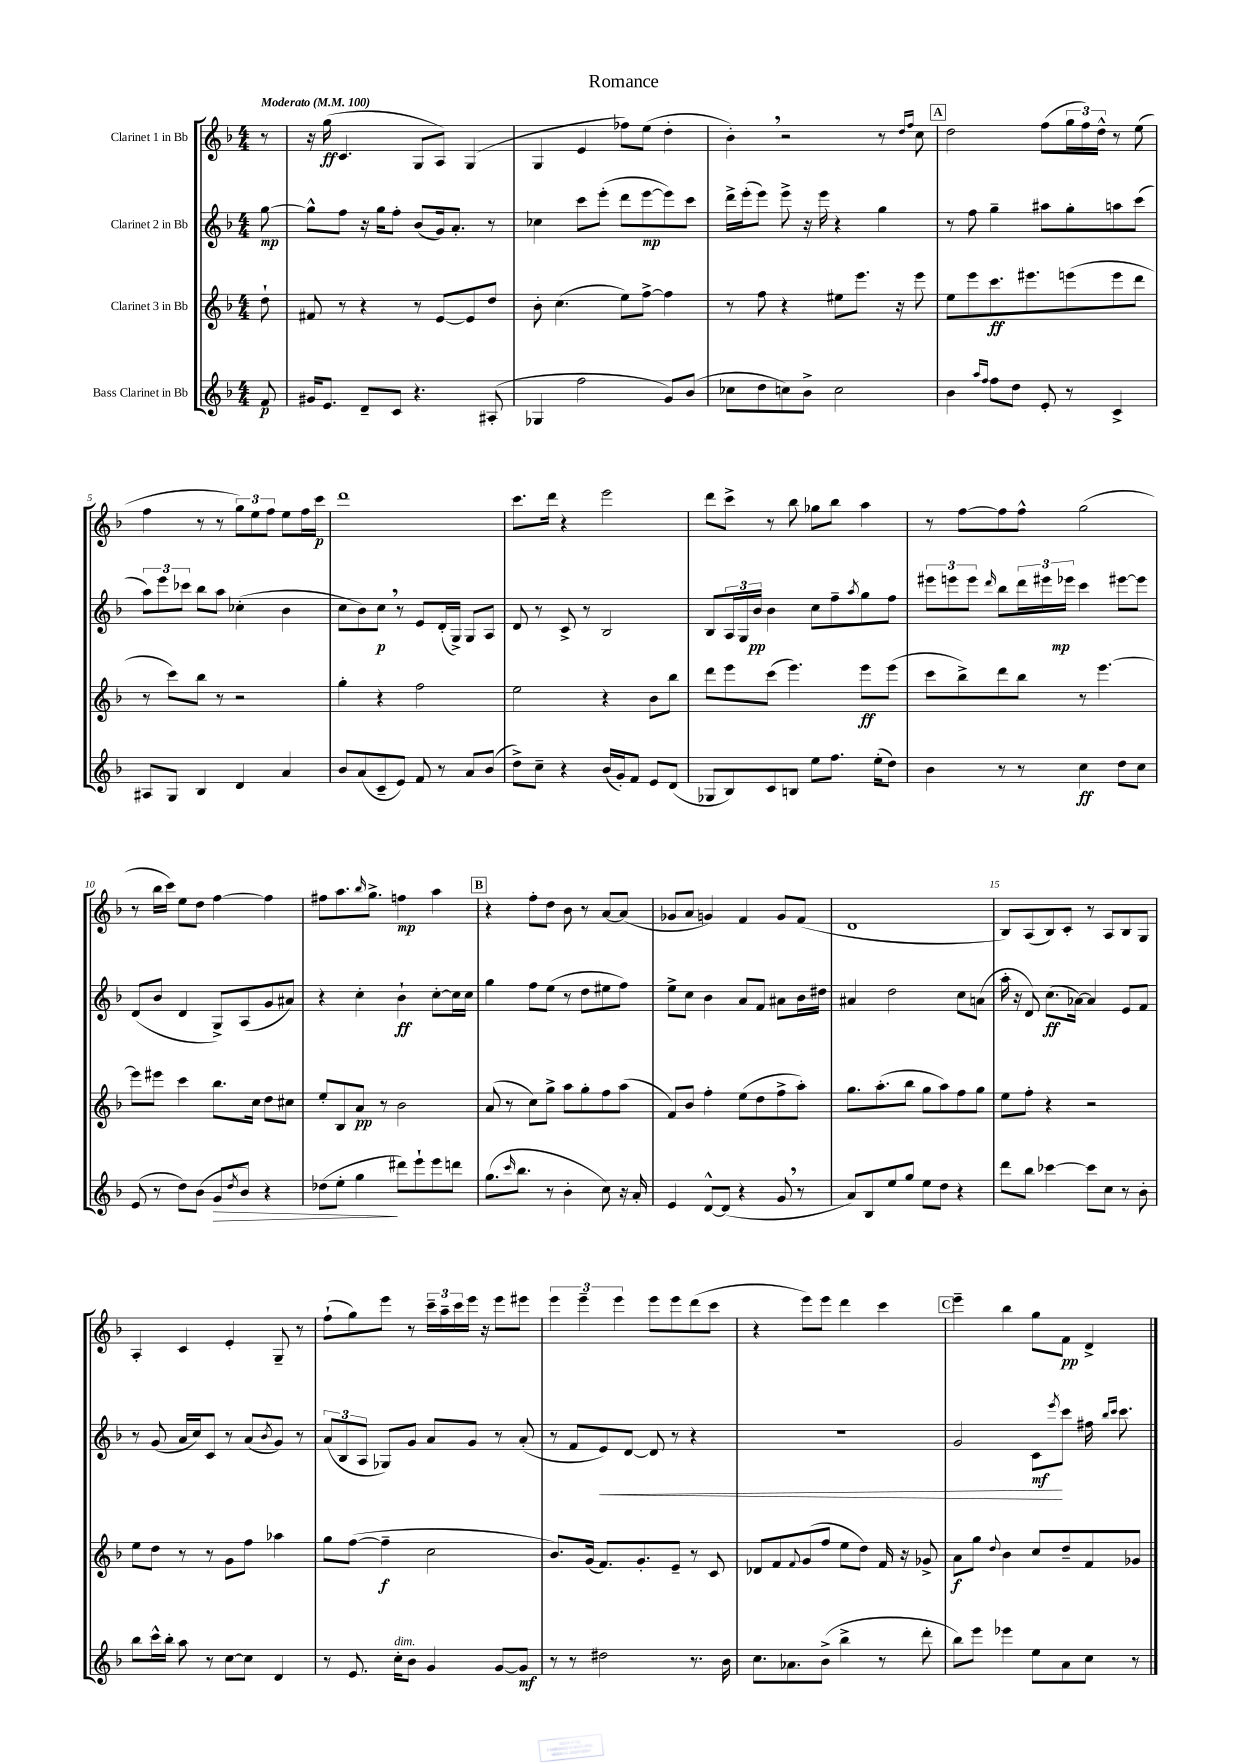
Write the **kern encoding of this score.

**kern	**dynam	**kern	**dynam	**kern	**dynam	**kern	**dynam
*part4	*part4	*part3	*part3	*part2	*part2	*part1	*part1
*staff4	*staff4	*staff3	*staff3	*staff2	*staff2	*staff1	*staff1
*I"Bass Clarinet in Bb	*	*I"Clarinet 3 in Bb	*	*I"Clarinet 2 in Bb	*	*I"Clarinet 1 in Bb	*
*clefG2	*	*clefG2	*	*clefG2	*	*clefG2	*
*k[b-]	*	*k[b-]	*	*k[b-]	*	*k[b-]	*
*M4/4	*	*M4/4	*	*M4/4	*	*M4/4	*
*MM100	*	*MM100	*	*MM100	*	*MM100	*
=	=	=	=	=	=	=	=
!	!	!	!	!	!	!LO:TX:a:B:t=Moderato	!
8f/	p	8dd`\	.	[8gg\	mp	8r	.
=1	=1	=1	=1	=1	=1	=1	=1
16g#X/KL	.	8f#X/	.	8gg^^\L]	.	16r	.
8.e/J	.	.	.	.	.	(16gg\	ff
.	.	8r	.	8ff\J	.	4.c/	.
8d~/L	.	4r	.	16r	.	.	.
.	.	.	.	16gg\KL	.	.	.
8c/J	.	.	.	8ff'\J	.	.	.
4.r	.	8r	.	(8b-/L	.	8G/L	.
.	.	[8e/L	.	16g/k)	.	8A/J)	.
.	.	.	.	8.a'/J	.	.	.
.	.	8e/]	.	.	.	(4G/	.
(8A#X'/	.	8dd/J	.	8r	.	.	.
=2	=2	=2	=2	=2	=2	=2	=2
4G-X/	.	8b-'\	.	4cc-X\	.	4G/	.
.	.	(4.cc\	.	.	.	.	.
2ff\	.	.	.	8ccc\L	.	4e/	.
.	.	.	.	(8eee'\J	.	.	.
.	.	8ee\L)	.	8ddd\L	.	8ff-X\L)	.
.	.	[8ff^\J	.	[8eee\	mp	(8ee\J	.
8g/L)	.	4ff\]	.	8eee\])	.	4dd'\	.
(8b-/J	.	.	.	8ccc\J	.	.	.
=3	=3	=3	=3	=3	=3	=3	=3
8cc-X\L	.	8r	.	16ddd^\LL	.	4b-',\)	.
.	.	.	.	(16eee'\J	.	.	.
8dd\	.	8ff\	.	8eee\J)	.	.	.
8ccn\)	.	4r	.	8eee^\	.	2r	.
8b-^\J	.	.	.	16r	.	.	.
.	.	.	.	16eee\	.	.	.
2cc\	.	8ee#X\L	.	4r	.	.	.
.	.	8.eee\J	.	.	.	.	.
.	.	.	.	4gg\	.	8r	.
.	.	16r	.	.	.	.	.
.	.	.	.	.	.	16qqdd/LL	.
.	.	.	.	.	.	16qqff/JJ	.
.	.	8eee\	.	.	.	8cc\	.
!!LO:REH:place=s1:t=A
=4	=4	=4	=4	=4	=4	=4	=4
4b-\	.	8ee\L	.	8r	.	2dd\	.
.	.	8eee\	.	8ff\	.	.	.
16qqaa/LL	.	.	.	.	.	.	.
16qqff/JJ	.	.	.	.	.	.	.
8ff\L	.	8.ccc\	ff	4gg~\	.	.	.
8dd\J	.	.	.	.	.	.	.
.	.	8.eee#X\	.	.	.	.	.
8e'/	.	.	.	8aa#X\L	.	(8ff\L	.
8r	.	(8eeen\	.	8gg'\	.	24gg\L	.
.	.	.	.	.	.	24ff\)	.
.	.	.	.	.	.	24dd^^\JJ	.
4c^/	.	8eee\	.	8aan\	.	8r	.
.	.	8ddd\J	.	(8ccc\J	.	(8ee\	.
!!LO:LB:g=z
=5	=5	=5	=5	=5	=5	=5	=5
8A#X/L	.	8r	.	12aa\L)	.	4ff\	.
.	.	.	.	12eee\	.	.	.
8G/J	.	8ccc\L)	.	.	.	.	.
.	.	.	.	12ccc-X\J	.	.	.
4B-/	.	8bb-\J	.	8bb-\L	.	8r	.
.	.	8r	.	8aa\J	.	8r	.
4d/	.	2r	.	(4cc-X'\	.	12gg\L)	.
.	.	.	.	.	.	12ee\	.
.	.	.	.	.	.	12ff\J	.
4a/	.	.	.	4b-\	.	8ee\L	.
.	.	.	.	.	.	16ff\L	.
.	.	.	.	.	.	16ccc\JJ	p
=6	=6	=6	=6	=6	=6	=6	=6
8b-/L	.	4gg'\	.	8cc\L	.	1ddd	.
(8a/	.	.	.	8b-\)	.	.	.
8c~/	.	4r	.	8cc,\J	p	.	.
8e/J)	.	.	.	8r	.	.	.
8f/	.	2ff\	.	8e/L	.	.	.
8r	.	.	.	(16d'/L	.	.	.
.	.	.	.	16G^/JJ)	.	.	.
8a/L	.	.	.	8G/L	.	.	.
(8b-/J	.	.	.	8A/J	.	.	.
=7	=7	=7	=7	=7	=7	=7	=7
8dd^\L)	.	2ee\	.	8d/	.	8.ccc\L	.
8cc~\J	.	.	.	8r	.	.	.
.	.	.	.	.	.	16ddd\Jk	.
4r	.	.	.	8c^/	.	4r	.
.	.	.	.	8r	.	.	.
(16b-/LL	.	4r	.	2B-/	.	2eee\	.
16g'/J)	.	.	.	.	.	.	.
8f/J	.	.	.	.	.	.	.
8e/L	.	8b-\L	.	.	.	.	.
(8d/J	.	8bb-\J	.	.	.	.	.
=8	=8	=8	=8	=8	=8	=8	=8
8G-X/L	.	8ddd\L	.	8B-/L	.	8ddd\L	.
8B-/)	.	8eee\	.	24A/L	.	8ccc^\J	.
.	.	.	.	24G/	.	.	.
.	.	.	.	24b-/JJ	pp	.	.
8c/	.	(8ccc\J	.	4b-\	.	8r	.
8Bn/J	.	4.eee\)	.	.	.	8bb-\	.
8ee\L	.	.	.	8cc\L	.	8gg-X\L	.
8.ff\J	.	.	.	8ff~\	.	8bb-\J	.
.	.	.	.	8qaa/	.	.	.
.	.	8eee\L	ff	8gg\	.	4aa\	.
(16ee'\KL	.	.	.	.	.	.	.
8dd\J)	.	(8eee\J	.	8ff\J	.	.	.
=9	=9	=9	=9	=9	=9	=9	=9
4b-\	.	8ccc\L	.	12eee#X\L	.	8r	.
.	.	.	.	12eeen\	.	.	.
.	.	8bb-^\)	.	.	.	[8ff\L	.
.	.	.	.	12eee\J	.	.	.
.	.	.	.	16qqddd/	.	.	.
8r	.	8ddd\	.	8bb-\L	.	8ff\]	.
8r	.	8bb-\J	.	24ddd\L	.	8ff^^\J	.
.	.	.	.	24eee#X\	.	.	.
.	.	.	.	24eee-X\JJ	mp	.	.
4cc\	ff	8r	.	4ccc\	.	(2gg\	.
.	.	[4.eee\	.	.	.	.	.
8dd\L	.	.	.	[8eee#X\L	.	.	.
8cc\J	.	.	.	8eee#\J]	.	.	.
!!LO:LB:g=z
=10	=10	=10	=10	=10	=10	=10	=10
(8e/	.	8eee\L]	.	(8d/L	.	8r	.
8r	.	8eee#X\J	.	8b-/J	.	16bb-\LL	.
.	.	.	.	.	.	16ccc\JJ)	.
8dd\L)	.	4ccc\	.	4d/	.	8ee\L	.
(8b-\J	.	.	.	.	.	8dd\J	.
!	!LO:HP:b	!	!	!	!	!	!
8g/L	>	8.bb-\L	.	8G^/L)	.	[4ff\	.
8qdd/	.	.	.	.	.	.	.
8b-/J)	.	.	.	(8A/	.	.	.
.	.	16cc\Jk	.	.	.	.	.
4r	.	8dd\L	.	8g/	.	4ff\]	.
.	.	8cc#X\J	.	8a#X/J)	.	.	.
=11	=11	=11	=11	=11	=11	=11	=11
(8dd-X\L	.	8ee'/L	.	4r	.	8ff#X\L	.
8ee'\J	.	8B-/	.	.	.	8.aa\	.
4gg\	.	8a/J	pp	4cc'\	.	.	.
.	.	.	.	.	.	16qqbb-/	.
.	.	.	.	.	.	8.gg^\J	.
.	.	8r	.	.	.	.	.
8ddd#X\L)	]	2b-\	.	4b-`\	ff	4ffn\	mp
8eee`\	.	.	.	.	.	.	.
8eee\	.	.	.	[8cc'\L	.	4aa\	.
8dddn\J	.	.	.	16cc\L]	.	.	.
.	.	.	.	16cc\JJ	.	.	.
!!LO:REH:place=s1:t=B
=12	=12	=12	=12	=12	=12	=12	=12
(8.gg\L	.	(8a/	.	4gg\	.	4r	.
.	.	8r	.	.	.	.	.
16qqccc/	.	.	.	.	.	.	.
8.bb-\J	.	.	.	.	.	.	.
.	.	8cc\L)	.	8ff\L	.	8ff'\L	.
8r	.	8gg^\J	.	(8ee\J	.	8dd\J	.
4b-'\	.	8aa\L	.	8r	.	8b-\	.
.	.	8gg'\	.	8dd\L	.	8r	.
8cc\)	.	8ff\	.	8ee#X\	.	[8a/L	.
16r	.	(8aa\J	.	8ff\J)	.	(8a/J]	.
16a'/	.	.	.	.	.	.	.
=13	=13	=13	=13	=13	=13	=13	=13
4e/	.	8f/L)	.	8ee^\L	.	8g-X/L	.
.	.	8b-/J	.	8cc\J	.	8a/J	.
[8d^^/L	.	4ff'\	.	4b-\	.	4gn/)	.
(8d/J]	.	.	.	.	.	.	.
4r	.	(8ee\L	.	8a/L	.	4f/	.
.	.	8dd\	.	8f/J	.	.	.
8g,/	.	8ff^\	.	8a#X\L	.	8g/L	.
8r	.	8aa'\J)	.	16b-\L	.	(8f/J	.
.	.	.	.	16dd#X\JJ	.	.	.
=14	=14	=14	=14	=14	=14	=14	=14
8a/L)	.	8.gg\L	.	4a#X/	.	1d	.
8B-/	.	.	.	.	.	.	.
.	.	(8.aa'\	.	.	.	.	.
8ee/	.	.	.	2dd\	.	.	.
8gg/J	.	8bb-\J	.	.	.	.	.
8ee\L	.	8gg\L	.	.	.	.	.
8dd\J	.	8aa\)	.	.	.	.	.
4r	.	8ff\	.	8cc\L	.	.	.
.	.	8gg\J	.	(8an\J	.	.	.
=15	=15	=15	=15	=15	=15	=15	=15
8ddd\L	.	8ee\L	.	16aa'\	.	8B-/L)	.
.	.	.	.	16r	.	.	.
8bb-\J	.	8ff'\J	.	8d/)	.	(8A/	.
[4ccc-X\	.	4r	.	(8.cc\L	ff	8B-/)	.
.	.	.	.	.	.	8c'/J	.
.	.	.	.	[16a-X\Jk)	.	.	.
8ccc-\L]	.	2r	.	4a-/]	.	8r	.
8cc\J	.	.	.	.	.	8A/L	.
8r	.	.	.	8e/L	.	8B-/	.
8b-'\	.	.	.	8f/J	.	8G/J	.
!!LO:LB:g=z
=16	=16	=16	=16	=16	=16	=16	=16
8bb-\L	.	8ee\L	.	8r	.	4A'/	.
16ccc^^\L	.	8dd\J	.	(8g/	.	.	.
16bb-'\JJ	.	.	.	.	.	.	.
8aa\	.	8r	.	16a/LL	.	4c/	.
.	.	.	.	16cc/J)	.	.	.
8r	.	8r	.	8c/J	.	.	.
[8cc\L	.	8g\L	.	8r	.	4e'/	.
8cc\J]	.	8ff\J	.	(8a/L	.	.	.
.	.	.	.	8qb-/	.	.	.
4d/	.	4aa-X\	.	8g/J)	.	8G~/	.
.	.	.	.	8r	.	8r	.
=17	=17	=17	=17	=17	=17	=17	=17
8r	.	8gg\L	.	(12a/L	.	(8ff`\L	.
.	.	.	.	12B-/	.	.	.
8.e/	.	([8ff\J	.	.	.	8gg\)	.
.	.	.	.	12A/J	.	.	.
.	.	4ff~\]	f	8G-X/L)	.	8eee\J	.
!LO:TX:a:i:t=dim.	!	!	!	!	!	!	!
16cc'\KL	.	.	.	.	.	.	.
8b-\J	.	.	.	8g/J	.	8r	.
4g/	.	2cc\	.	8a/L	.	24ccc~\LL	.
.	.	.	.	.	.	24aa~\	.
.	.	.	.	.	.	24ccc\	.
.	.	.	.	8g/J	.	16eee\JJ	.
.	.	.	.	.	.	16r	.
[8g/L	.	.	.	8r	.	8eee\L	.
8g/J]	mf	.	.	(8a'/	.	8eee#X\J	.
=18	=18	=18	=18	=18	=18	=18	=18
8r	.	8.b-/L)	.	8r	.	6eee\	.
8r	.	.	.	8f/L	.	.	.
.	.	.	.	.	.	6eee~\	.
.	.	(16g/Jk	.	.	.	.	.
!	!	!	!	!	!LO:HP:b	!	!
2dd#X\	.	8.f/L)	.	8e/)	<	.	.
.	.	.	.	.	.	6eee\	.
.	.	.	.	[8d/J	.	.	.
.	.	8.g'/	.	.	.	.	.
.	.	.	.	8d/]	.	8eee\L	.
.	.	8e~/J	.	8r	.	8eee\	.
8.r	.	8r	.	4r	.	(8ddd\	.
.	.	8c/	.	.	.	8ccc\J	.
16b-\	.	.	.	.	.	.	.
=19	=19	=19	=19	=19	=19	=19	=19
8.cc\L	.	8d-X/L	.	1r	.	4r	.
.	.	8f/	.	.	.	.	.
8.a-X\	.	.	.	.	.	.	.
.	.	8qqf/	.	.	.	.	.
.	.	(8g/	.	.	.	8eee\L)	.
(8b-^\J	.	8ff/J	.	.	.	8eee\J	.
4bb-^\	.	8ee\L	.	.	.	4ddd\	.
.	.	8dd\J)	.	.	.	.	.
8r	.	16f/	.	.	.	4ccc\	.
.	.	16r	.	.	.	.	.
8ddd'\	.	8g-X^/	.	.	.	.	.
!!LO:REH:place=s1:t=C
=20	=20	=20	=20	=20	=20	=20	=20
8bb-\L)	.	8a\L	f	2g/	.	4eee~\	.
8eee\J	.	8gg\J	.	.	.	.	.
.	.	8qqdd/	.	.	.	.	.
4eee-X\	.	4b-\	.	.	.	4bb-\	.
8ee\L	.	8cc/L	.	8c\L	mf	8gg\L	.
.	.	.	.	8qeee/	.	.	.
8a\	.	8dd~/	.	8ccc\J	[	8f\J	pp
8cc\J	.	8f/	.	16ff#X\	.	4d^/	.
.	.	.	.	16qqbb-/LL	.	.	.
.	.	.	.	16qqccc/JJ	.	.	.
.	.	.	.	8.ccc\	.	.	.
8r	.	8g-X/J	.	.	.	.	.
==	==	==	==	==	==	==	==
*-	*-	*-	*-	*-	*-	*-	*-
